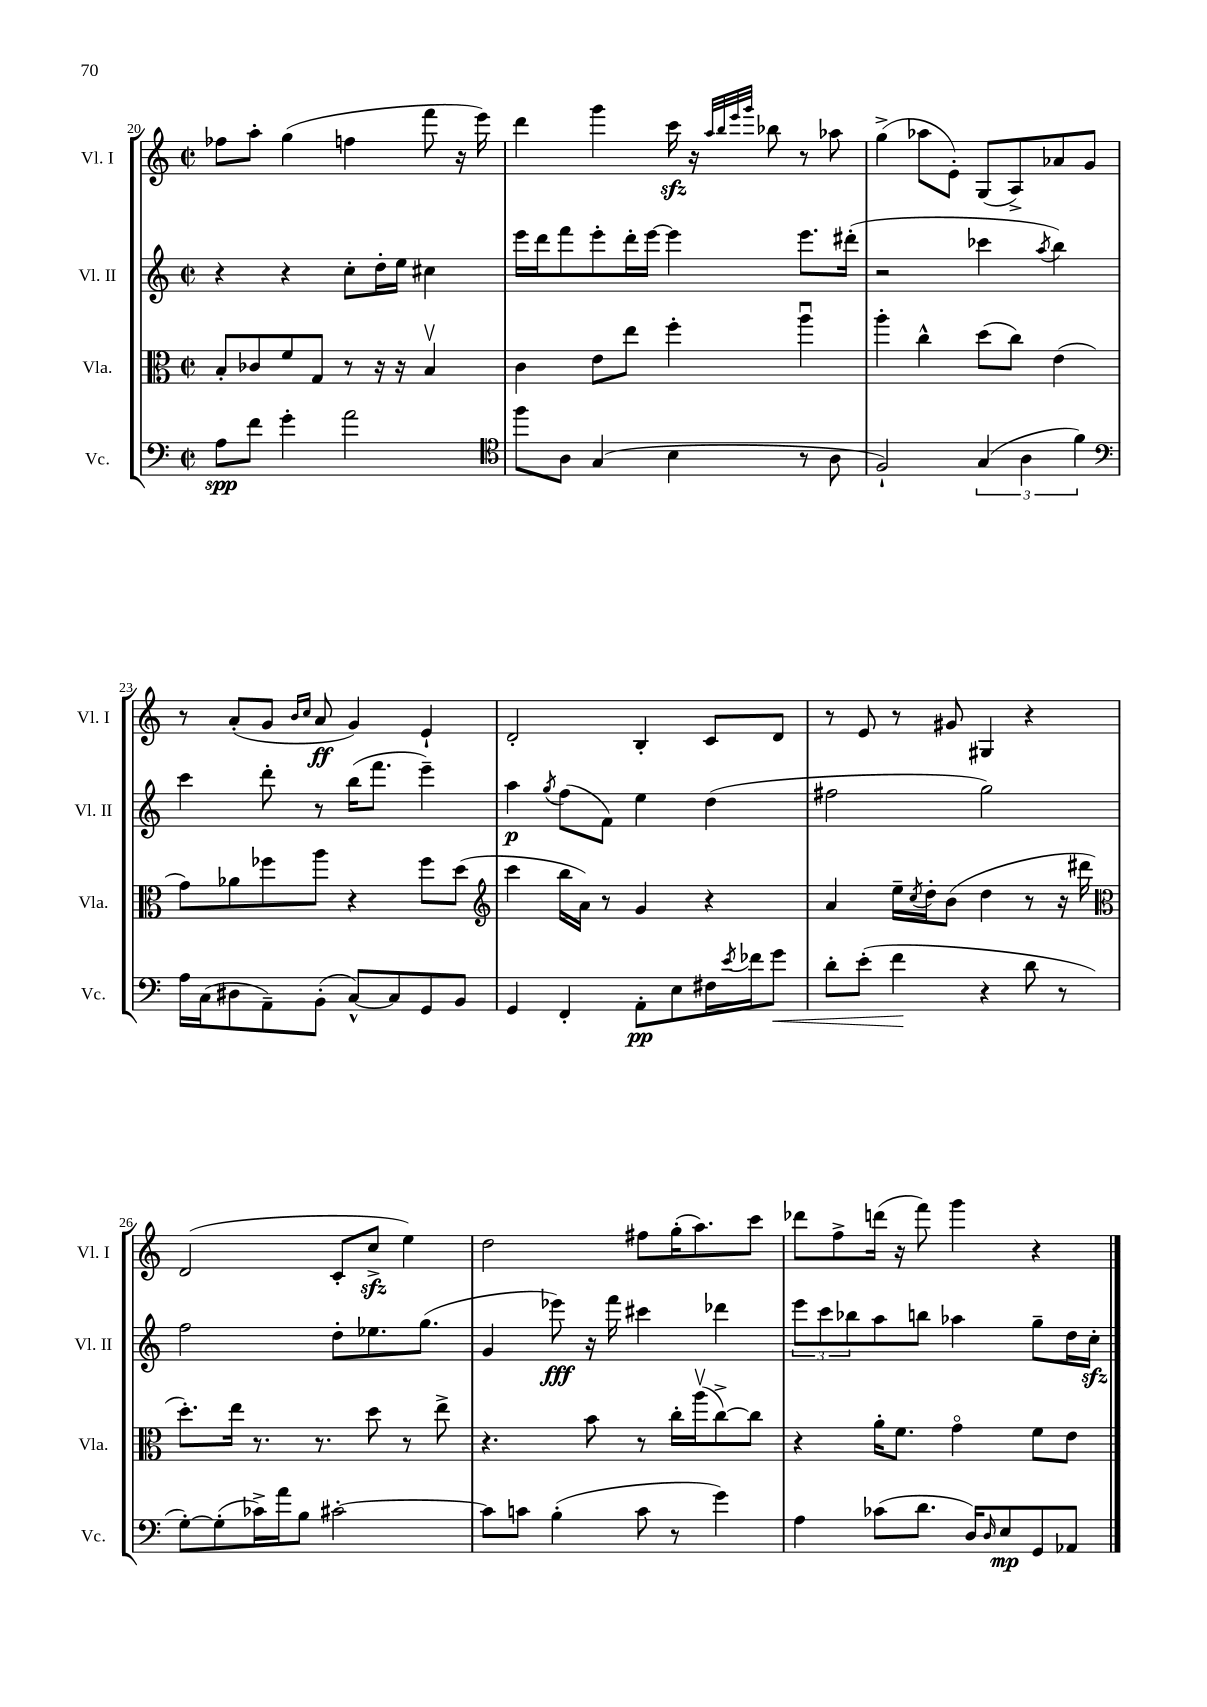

**kern	**dynam	**kern	**kern	**dynam	**kern	**dynam
*part4	*part4	*part3	*part2	*part2	*part1	*part1
*staff4	*staff4	*staff3	*staff2	*staff2	*staff1	*staff1
*I"Vc.	*	*I"Vla.	*I"Vl. II	*	*I"Vl. I	*
*I'Vc.	*	*I'Vla.	*I'Vl. II	*	*I'Vl. I	*
*clefF4	*	*clefC3	*clefG2	*	*clefG2	*
*k[]	*	*k[]	*k[]	*	*k[]	*
*M2/2	*	*M2/2	*M2/2	*	*M2/2	*
*met(c|)	*	*met(c|)	*met(c|)	*	*met(c|)	*
=20	=20	=20	=20	=20	=20	=20
8A\L	spp	8B'/L	4r	.	8ff-X\L	.
8f\J	.	8c-X/	.	.	8aa'\J	.
4g'\	.	8f/	4r	.	(4gg\	.
.	.	8G/J	.	.	.	.
2a\	.	8r	8cc'\L	.	4ffn\	.
.	.	16r	16dd'\L	.	.	.
.	.	16r	16ee\JJ	.	.	.
.	.	4Bv/	4cc#X\	.	8fff\	.
.	.	.	.	.	16r	.
.	.	.	.	.	16eee\)	.
=21	=21	=21	=21	=21	=21	=21
*clefC4	*	*	*	*	*	*
8ff\L	.	4c\	16eee\LL	.	4ddd\	.
.	.	.	16ddd\J	.	.	.
8A\J	.	.	8fff\	.	.	.
(4G/	.	8e\L	8eee'\	.	4ggg\	.
.	.	8ee\J	16ddd'\L	.	.	.
.	.	.	[16eee\JJ	.	.	.
4B\	.	4ff'\	4eee\]	.	16ccczz\	.
.	.	.	.	.	16r	.
.	.	.	.	.	32qqaa/LLL	.
.	.	.	.	.	32qqbb/	.
.	.	.	.	.	32qqeee/	.
.	.	.	.	.	32qqggg/JJJ	.
.	.	.	.	.	8bb-X\	.
8r	.	4aau\	8.eee\L	.	8r	.
8A\	.	.	.	.	8aa-X\	.
.	.	.	(16ddd#X'\Jk	.	.	.
=22	=22	=22	=22	=22	=22	=22
2F`/)	.	4aa'\	2r	.	(4gg^\	.
.	.	4cc^^\	.	.	8aa-X\L	.
.	.	.	.	.	8e'\J)	.
(6G/	.	(8dd\L	4ccc-X\	.	(8G/L	.
.	.	8cc\J)	.	.	8A^/)	.
6A\	.	.	.	.	.	.
.	.	.	8qaa/	.	.	.
.	.	(4e\	4bb\)	.	8a-X/	.
6f\)	.	.	.	.	.	.
.	.	.	.	.	8g/J	.
!!LO:LB:g=z
=23	=23	=23	=23	=23	=23	=23
*clefF4	*	*	*	*	*	*
16A\LL	.	8g\L)	4ccc\	.	8r	.
(16C\J	.	.	.	.	.	.
8D#X\	.	8a-X\	.	.	(8a'/L	.
8AA~\)	.	8ff-X\	8ddd'\	.	8g/J	.
.	.	.	.	.	16qqb/LL	.
.	.	.	.	.	16qqcc/JJ	.
(8BB'\J	.	8aa\J	8r	.	8a/	ff
[8C^^/L)	.	4r	(16bb\KL	.	4g/)	.
.	.	.	8.fff\J	.	.	.
8C/]	.	.	.	.	.	.
8GG/	.	8ff-\L	4eee~\)	.	4e`/	.
8BB/J	.	(8dd\J	.	.	.	.
=24	=24	=24	=24	=24	=24	=24
*	*	*clefG2	*	*	*	*
4GG/	.	4ccc\	4aa\	p	2d'/	.
.	.	.	8qgg/	.	.	.
4FF'/	.	16bb\LL	(8ff\L	.	.	.
.	.	16a\JJ)	.	.	.	.
.	.	8r	8f\J)	.	.	.
8AA'\L	pp	4g/	4ee\	.	4B'/	.
8E\	.	.	.	.	.	.
16F#X\L	.	4r	(4dd\	.	8c/L	.
8qe/	.	.	.	.	.	.
16f-X\J	.	.	.	.	.	.
!	!LO:HP:b	!	!	!	!	!
8g\J	<	.	.	.	8d/J	.
=25	=25	=25	=25	=25	=25	=25
8d'\L	.	4a/	2ff#X\	.	8r	.
(8e'\J	.	.	.	.	8e/	.
4f\	.	16ee~\LL	.	.	8r	.
.	.	8qcc/	.	.	.	.
.	.	16dd'\J	.	.	.	.
.	.	(8b\J	.	.	8g#X/	.
4r	[	4dd\	2gg\)	.	4G#X/	.
8d\	.	8r	.	.	4r	.
8r	.	16r	.	.	.	.
.	.	16ddd#X\	.	.	.	.
!!LO:LB:g=z
=26	=26	=26	=26	=26	=26	=26
*	*	*clefC3	*	*	*	*
[8G'\L)	.	8.dd'\L)	2ff\	.	(2d/	.
(8G'\]	.	.	.	.	.	.
.	.	16ee\Jk	.	.	.	.
16c-X^\L)	.	8.r	.	.	.	.
16a\J	.	.	.	.	.	.
8B\J	.	.	.	.	.	.
.	.	8.r	.	.	.	.
[2c#X'\	.	.	8dd'\L	.	8c'/L	.
.	.	8dd\	8.ee-X\	.	8cczz^/J	.
.	.	8r	.	.	4ee\)	.
.	.	.	(8.gg\J	.	.	.
.	.	8ee^\	.	.	.	.
=27	=27	=27	=27	=27	=27	=27
8c#\L]	.	4.r	4g/	.	2dd\	.
8cn\J	.	.	.	.	.	.
(4B'\	.	.	8eee-X\)	fff	.	.
.	.	8b\	16r	.	.	.
.	.	.	16fff\	.	.	.
8c\	.	8r	4ccc#X\	.	8ff#X\L	.
8r	.	16cc'\LL	.	.	(16gg'\K	.
.	.	(16aav\J	.	.	8.aa\)	.
4g\)	.	[8cc^\)	4ddd-X\	.	.	.
.	.	8cc\J]	.	.	8ccc\J	.
=28	=28	=28	=28	=28	=28	=28
4A\	.	4r	12eee\L	.	8ddd-X\L	.
.	.	.	12ccc\	.	.	.
.	.	.	.	.	8ff^\	.
.	.	.	12bb-X\	.	.	.
(8c-X\L	.	16a'\KL	8aa\	.	(16dddn\Jk	.
.	.	8.f\J	.	.	16r	.
8.d\J	.	.	8bbn\J	.	8fff\)	.
.	.	4g\	4aa-X\	.	4ggg\	.
16D/KL)	.	.	.	.	.	.
16qqD/	.	.	.	.	.	.
8E/	mp	.	.	.	.	.
8GG/	.	8f\L	8gg~\L	.	4r	.
8AA-X/J	.	8e\J	16dd\L	.	.	.
.	.	.	16cczz'\JJ	.	.	.
==	==	==	==	==	==	==
*-	*-	*-	*-	*-	*-	*-
